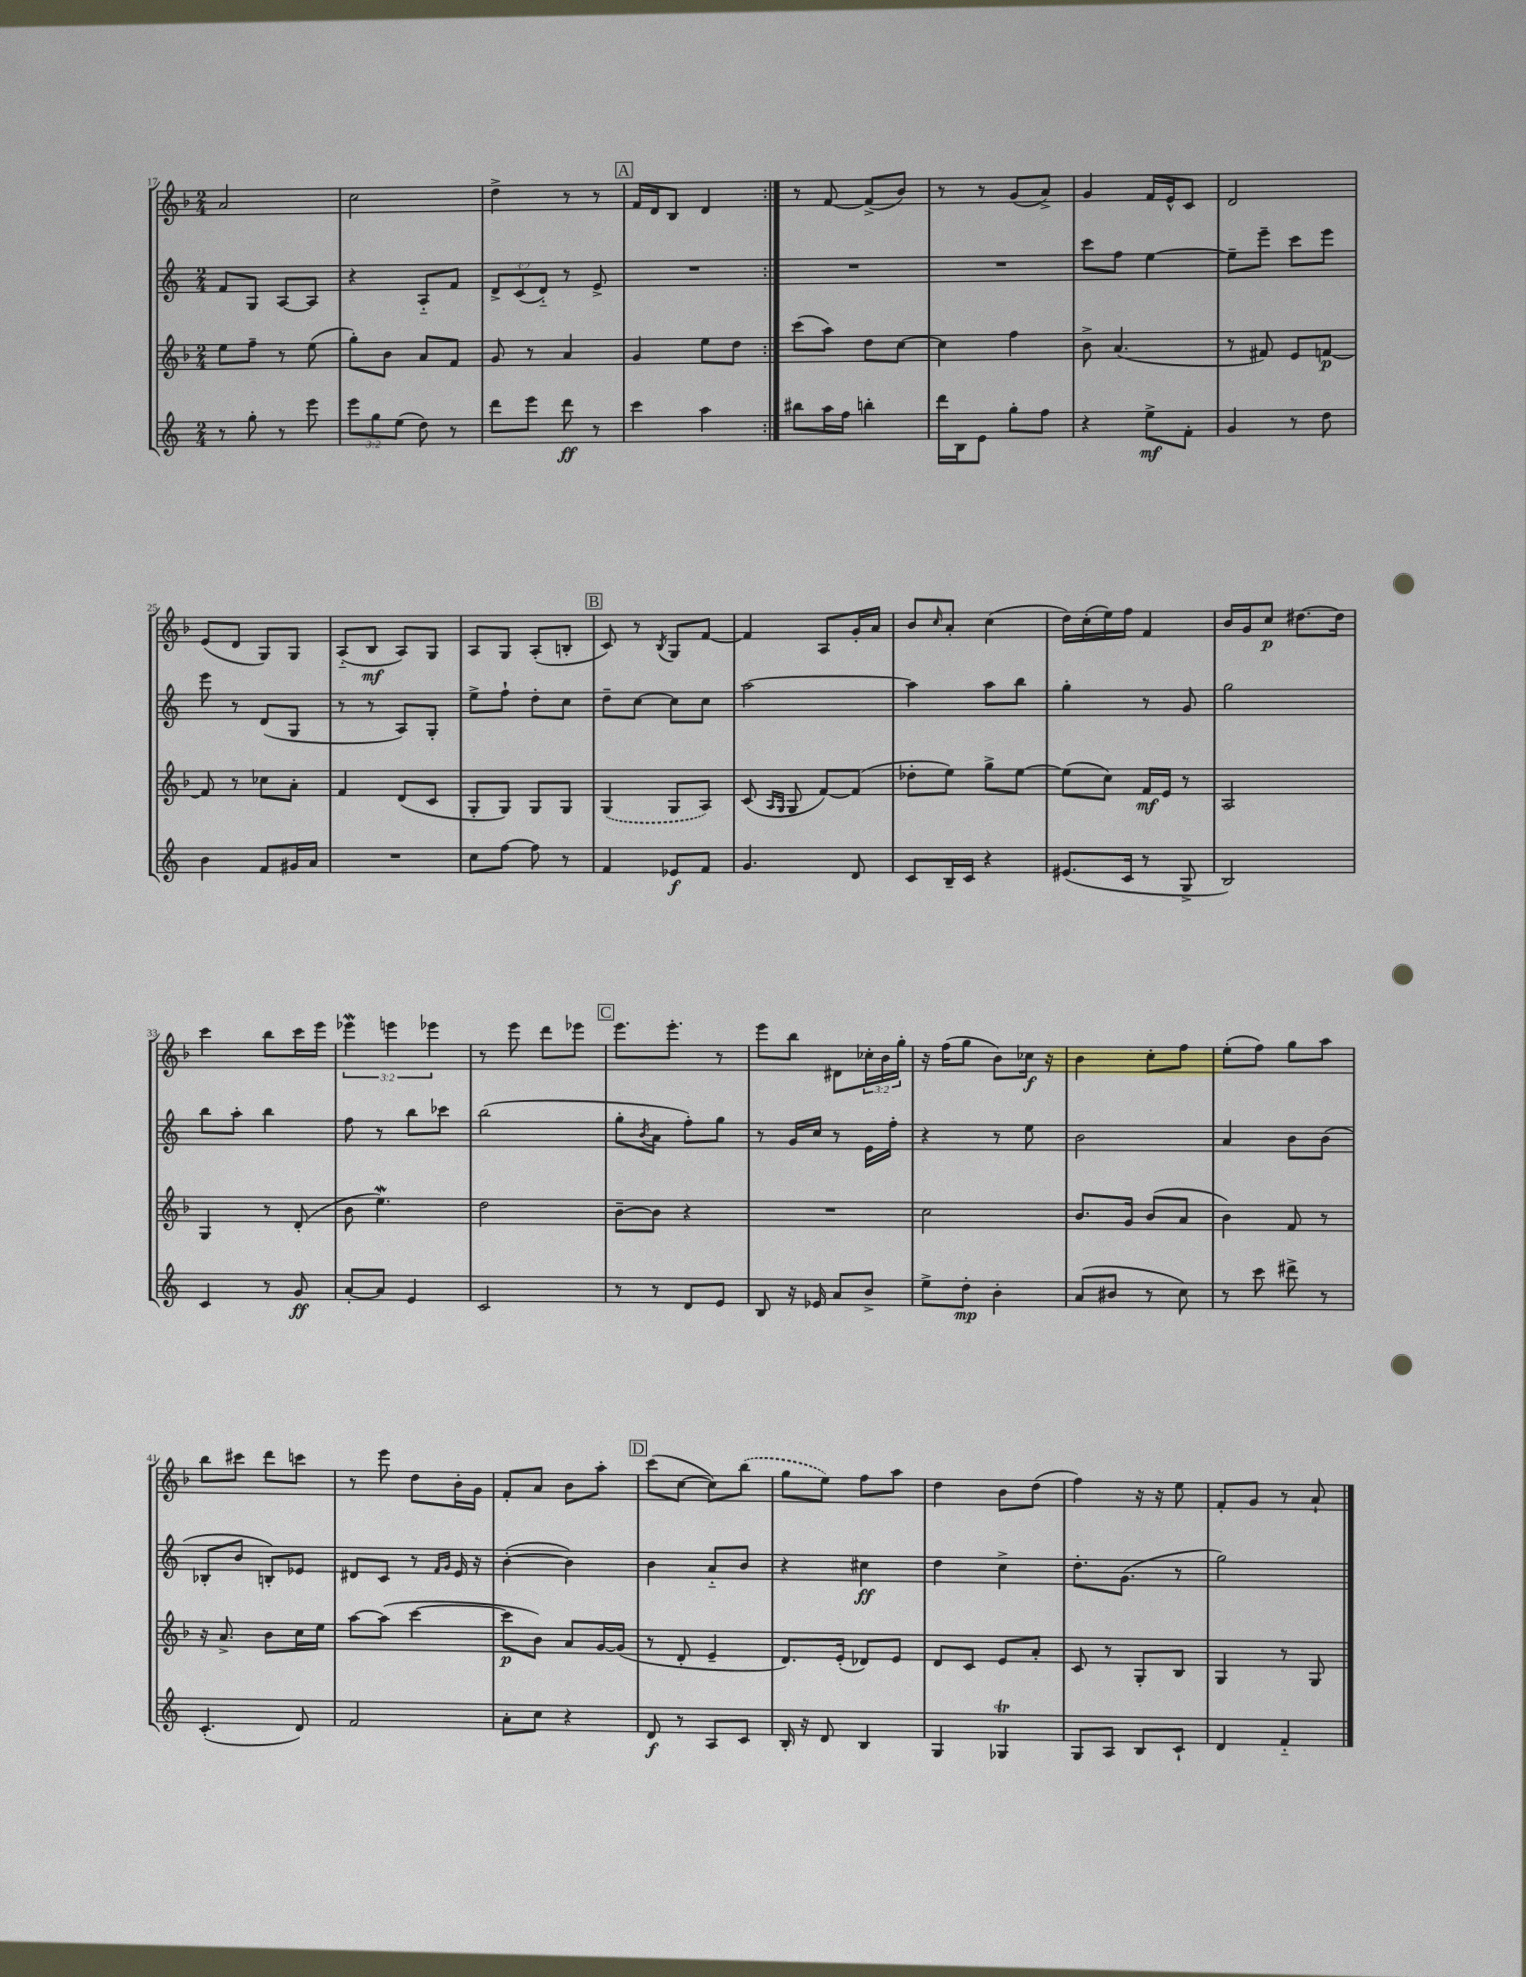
<<
\new StaffGroup <<
\new Staff = "s0" {
    \clef treble \key f \major \numericTimeSignature \time 2/4 \override Staff.TupletNumber.text = #tuplet-number::calc-fraction-text
    \repeat volta 2 { a'2 |
    c''2 |
    d''4-> r8 r8 |
    \mark \markup { \box "A" } f'16 d'16 bes8 d'4 | }
    r8 f'8~ f'8->( bes'8) |
    r8 r8 g'8( a'8->) |
    g'4 f'16 e'16-^ c'8 |
    d'2 |
    e'8( d'8 g8) g8 |
    a8-_( bes8\mf a8) g8 |
    a8 g8 a8-.( b8-. |
    \mark \markup { \box "B" } c'8) r8 \acciaccatura { bes8 } g8 f'8~ |
    f'4 a8 g'16-. a'16 |
    bes'8 \grace { c''16 } a'8-. c''4( |
    d''16) c''16-.( e''16) f''16 f'4 |
    bes'16 g'16 c''8\p dis''8.~ dis''16 |
    c'''4 bes''8 c'''16 e'''16 |
    \tuplet 3/2 { ees'''4\mordent e'''4 ees'''4 } |
    r8 e'''8 d'''8 ees'''8 |
    \mark \markup { \box "C" } e'''8. e'''8.-. r8 |
    e'''8 bes''8 dis'8 \tuplet 3/2 { ces''16-. bes'16 g''16-. } |
    r16 f''16( g''8 bes'8) ces''16\f r16 |
    bes'4 c''8-. f''8 |
    e''8-.( f''8) g''8 a''8 |
    bes''8 cis'''8 d'''8 c'''8 |
    r8 e'''8 d''8 bes'16-. g'16 |
    f'8-. a'8 bes'8 a''8-. |
    \mark \markup { \box "D" } c'''8( c''8~ c''8) \once \slurDashed bes''8( |
    g''8 e''8) f''8 a''8 |
    d''4 bes'8 d''8( |
    f''4) r16 r16 e''8 |
    f'8-. g'8 r8 a'8-! \bar "|." |
}
\new Staff = "s1" {
    \clef treble \key c \major \numericTimeSignature \time 2/4 \override Staff.TupletNumber.text = #tuplet-number::calc-fraction-text
    \repeat volta 2 { f'8 g8 a8~ a8 |
    r4 a8-_ f'8 |
    \tuplet 3/2 { d'8-> c'8( d'8-_) } r8 e'8-> |
    \mark \markup { \box "A" } R2 | }
    R2 |
    R2 |
    c'''8 f''8 e''4~ |
    e''8-- e'''8-- c'''8 e'''8 |
    e'''8 r8 d'8( g8 |
    r8 r8 a8) g8-. |
    e''8-> f''8-! d''8-. c''8 |
    \mark \markup { \box "B" } d''8-- c''8~ c''8 c''8 |
    a''2~ |
    a''4 a''8 b''8 |
    g''4-. r8 g'8 |
    g''2 |
    b''8 a''8-. b''4 |
    f''8 r8 b''8 ces'''8 |
    b''2( |
    \mark \markup { \box "C" } g''8-. \acciaccatura { b'8 } a'8 f''8-.) g''8 |
    r8 g'16 c''16 r8 e'16 f''16-. |
    r4 r8 e''8 |
    b'2 |
    a'4 b'8 b'8( |
    bes8-. b'8 b8-.) ees'8 |
    dis'8 c'8 r8 \grace { f'16 g'16 } e'16 r16 |
    b'4~-.( b'4) |
    \mark \markup { \box "D" } b'4 a'8-_ b'8 |
    r4 cis''4\ff |
    d''4 c''4-> |
    d''8.-. g'8.( r8 |
    g''2) \bar "|." |
}
\new Staff = "s2" {
    \clef treble \key f \major \numericTimeSignature \time 2/4
    \repeat volta 2 { e''8 f''8-- r8 e''8( |
    g''8-.) bes'8 a'8 f'8 |
    g'8 r8 a'4 |
    \mark \markup { \box "A" } g'4 e''8 d''8 | }
    c'''8( a''8) d''8 c''8~ |
    c''4 f''4 |
    bes'8-> a'4.( |
    r8 fis'8) e'8 f'8~\p |
    f'8 r8 ces''8 a'8-. |
    f'4 d'8( c'8 |
    g8-. g8) g8 g8 |
    \mark \markup { \box "B" } \once \slurDashed g4( g8 a8) |
    c'8( \grace { a16 g16 } g8 f'8~) f'8( |
    des''8-. e''8) g''8-> e''8~ |
    e''8( c''8) f'16\mf e'16 r8 |
    a2 |
    g4 r8 d'8-.( |
    bes'8 e''4.\mordent) |
    d''2 |
    \mark \markup { \box "C" } bes'8~-- bes'8 r4 |
    R2 |
    c''2 |
    bes'8. g'16 bes'8( a'8 |
    bes'4) f'8 r8 |
    r16 a'8.-> bes'8 c''16 e''16 |
    a''8~ a''8( c'''4~ |
    c'''8\p bes'8) a'8 g'16~ g'16( |
    \mark \markup { \box "D" } r8 d'8-. e'4-- |
    d'8.) e'16-.( des'8) e'8 |
    d'8 c'8 e'8 a'8-. |
    c'8 r8 g8-. bes8 |
    g4 r8 g8 \bar "|." |
}
\new Staff = "s3" {
    \clef treble \key c \major \numericTimeSignature \time 2/4 \override Staff.TupletNumber.text = #tuplet-number::calc-fraction-text
    \repeat volta 2 { r8 g''8-. r8 e'''8 |
    \tuplet 3/2 { e'''8 g''8 e''8( } d''8) r8 |
    d'''8 e'''8 d'''8\ff r8 |
    \mark \markup { \box "A" } c'''4 a''4 | }
    bis''8 a''16 f''16 b''4-. |
    d'''16 b16 e'8 g''8-. f''8 |
    r4 e''8->\mf f'8-. |
    g'4 r8 d''8 |
    b'4 f'8 gis'16 a'16 |
    R2 |
    c''8 f''8~ f''8 r8 |
    \mark \markup { \box "B" } f'4 ees'8\f f'8 |
    g'4. d'8 |
    c'8 b16-- c'16 r4 |
    eis'8.( c'16 r8 g8-> |
    b2) |
    c'4 r8 g'8\ff |
    a'8~-. a'8 e'4 |
    c'2 |
    \mark \markup { \box "C" } r8 r8 d'8 e'8 |
    b8 r16 ees'16 a'8 b'8-> |
    e''8-> d''8-.\mp b'4-. |
    a'8( bis'8 r8 c''8) |
    r8 c'''8 dis'''8-> r8 |
    c'4.-.( d'8) |
    f'2 |
    a'8-. c''8 r4 |
    \mark \markup { \box "D" } d'8\f r8 a8 c'8 |
    b16-. r16 d'8 b4 |
    g4 ges4\trill |
    g8 a8 b8 c'8-! |
    d'4 f'4-_ \bar "|." |
}
>>
>>
\layout { \context { \Score currentBarNumber = #17 } }
